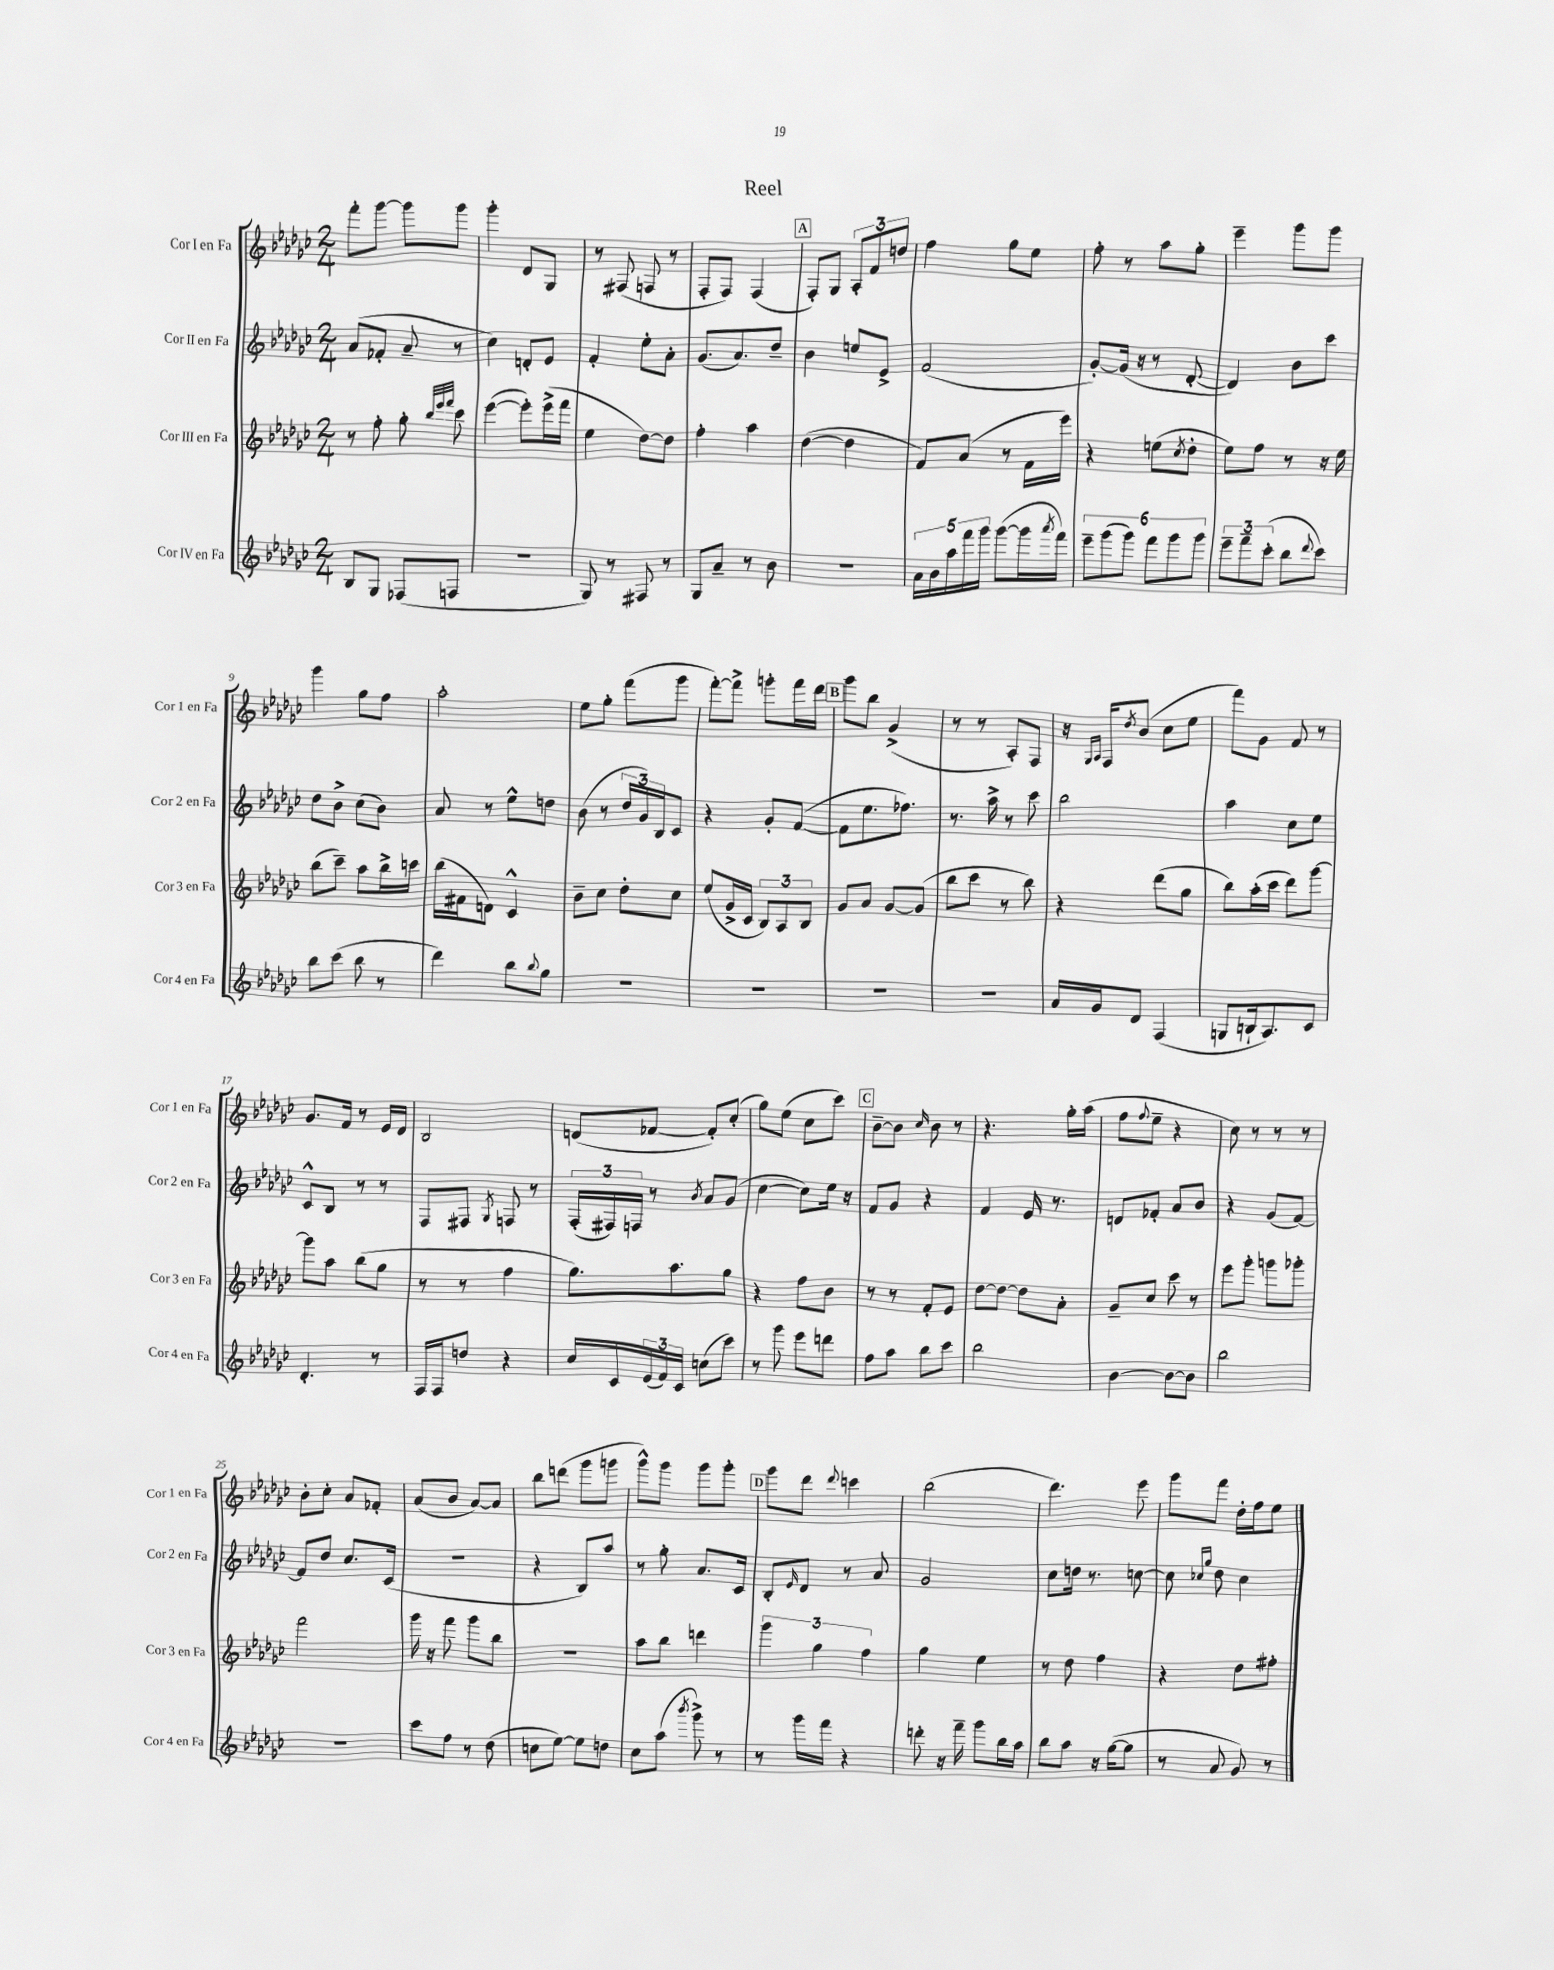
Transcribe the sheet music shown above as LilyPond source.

\header { title = "Reel" }
<<
\new StaffGroup <<
\new Staff = "s0" \with { instrumentName = "Cor I en Fa" shortInstrumentName = "Cor 1 en Fa" } {
    \clef treble \key ges \major \numericTimeSignature \time 2/4
    f'''8-. ges'''8~ ges'''8 ges'''8 |
    ges'''4-. des'8 ges8 |
    r8 fis8( f8 r8 |
    f8-. f8) f4( |
    \mark \markup { \box "A" } f8-.) ges8 \tuplet 3/2 { aes8-. f'8 d''8 } |
    f''4 ges''8 ees''8 |
    f''8-. r8 aes''8 ges''8-. |
    ees'''4-- ges'''8 ges'''8 |
    ges'''4 ges''8 f''8 |
    aes''2-. |
    ees''8 ges''8-. f'''8( ges'''8 |
    f'''8~-.) f'''8-> g'''8-. f'''16 des'''16 |
    \mark \markup { \box "B" } ges'''8 bes''8 ges'4->( |
    r8 r8 aes8-.) f8 |
    r16 \grace { ges16 aes16 } f16 \acciaccatura { des''8 } bes'8( ces''8 ees''8 |
    f'''8) ges'8 f'8 r8 |
    ges'8. f'16 r8 ees'16 des'16 |
    bes2 |
    d'8( fes'8~ fes'8-.) ces''8-.( |
    ges''8) ees''8( ces''8 ces'''8) |
    \mark \markup { \box "C" } bes'8~-- bes'8 \grace { ces''16 } bes'8 r8 |
    r4. ges''16-. aes''16( |
    f''8 \appoggiatura { f''8 } ees''8-- r4 |
    ces''8) r8 r8 r8 |
    bes'8-. ces''8-. aes'8 fes'8-. |
    aes'8( bes'8 aes'8~) aes'8 |
    bes''8 d'''8( ges'''8 g'''8 |
    ges'''8-^) ges'''8 ges'''8 ges'''8-. |
    \mark \markup { \box "D" } ges'''8 des'''8 \appoggiatura { des'''8 } c'''4 |
    bes''2( |
    des'''4.) ees'''8 |
    ges'''8 f'''8 des''16-. f''16 ees''8 \bar "|." |
}
\new Staff = "s1" \with { instrumentName = "Cor II en Fa" shortInstrumentName = "Cor 2 en Fa" } {
    \clef treble \key ges \major \numericTimeSignature \time 2/4
    aes'8( fes'8-. aes'8-- r8 |
    ces''4) d'8-. ees'8 |
    f'4-. ees''8-. aes'8-. |
    ges'8.( aes'8.) des''8-- |
    \mark \markup { \box "A" } bes'4 e''8 ees'8-> |
    f'2( |
    ges'8~-.) ges'16( r16 r8 des'8~-. |
    des'4) bes'8 ces'''8 |
    des''8 bes'8-> ces''8( bes'8) |
    aes'8 r8 ees''8-^ d''8 |
    bes'8( r8 \tuplet 3/2 { des''16 ges'16) bes16 } ces'8 |
    r4 ges'8-. f'8~( |
    \mark \markup { \box "B" } f'8 ees''8. fes''8.) |
    r8. aes''16-> r8 ces'''8 |
    bes''2 |
    aes''4 ces''8 ees''8 |
    ces'8-^ bes8 r8 r8 |
    f8 fis8 \acciaccatura { ges8 } f8 r8 |
    \tuplet 3/2 { f16-.( fis16) f16 } r8 \acciaccatura { bes'8 } aes'8 ges'8( |
    ces''4~ ces''8) ees''16 r16 |
    \mark \markup { \box "C" } f'8 ges'8 r4 |
    f'4 ees'16 r8. |
    d'8 fes'8-. aes'8 bes'8 |
    r4 ges'8( f'8~) |
    f'8 des''8 ces''8. ces'16( |
    R2 |
    r4 bes8) aes''8 |
    r8 ges''8-. aes'8. ces'16 |
    \mark \markup { \box "D" } bes8-. \grace { ees'16 } des'8 r8 aes'8 |
    ges'2 |
    ces''8 d''16 r8. c''8~ |
    c''8 \grace { ces''16 ges''16 } des''8 ces''4 \bar "|." |
}
\new Staff = "s2" \with { instrumentName = "Cor III en Fa" shortInstrumentName = "Cor 3 en Fa" } {
    \clef treble \key ges \major \numericTimeSignature \time 2/4
    r8 f''8-. ges''8-. \grace { bes''32 ees'''32 f'''32 } ces'''8 |
    ees'''4~( ees'''8-.) ees'''16->( f'''16 |
    ees''4 des''8~) des''8 |
    f''4-. aes''4 |
    \mark \markup { \box "A" } des''4~( des''4 |
    f'8) aes'8( r8 f'16 ees'''16) |
    r4 e''8( \acciaccatura { ces''8 } des''8-. |
    ees''8) f''8 r8 r16 ees''16 |
    bes''8( ces'''8--) aes''8 bes''16-> c'''16 |
    bes''16( fis'16 d'8) ces'4-^ |
    bes'8-- ces''8 des''8-. ces''8 |
    ees''8( ges'16-> ces'16 \tuplet 3/2 { bes8) aes8 bes8 } |
    \mark \markup { \box "B" } ges'8 aes'8 ges'8~ ges'8( |
    bes''8 ces'''8 r8 bes''8) |
    r4 des'''8( ges''8 |
    bes''8) aes''16-.( ces'''16 des'''8) ges'''8~ |
    ges'''8 aes''8 bes''8( ges''8 |
    r8 r8 f''4 |
    ges''8.) aes''8. ges''8 |
    r4 f''8 bes'8 |
    \mark \markup { \box "C" } r8 r8 f'8-. ees'8 |
    des''8~ des''8~ des''8 aes'8-. |
    ges'8-- ces''8 ces'''8 r8 |
    ees'''8 ges'''8-. g'''8 ges'''8-. |
    f'''2 |
    ges'''16 r16 f'''8 ges'''8 bes''8 |
    R2 |
    aes''8 bes''8 d'''4 |
    \mark \markup { \box "D" } \tuplet 3/2 { ges'''4 ges''4 f''4 } |
    ges''4 ees''4 |
    r8 des''8 f''4 |
    r4 des''8 fis''8-. \bar "|." |
}
\new Staff = "s3" \with { instrumentName = "Cor IV en Fa" shortInstrumentName = "Cor 4 en Fa" } {
    \clef treble \key ges \major \numericTimeSignature \time 2/4
    bes8 ges8 fes8( f8 |
    R2 |
    ges8) r8 fis8 r8 |
    ges8 aes'8-- r8 bes'8 |
    \mark \markup { \box "A" } r2 |
    \tuplet 5/4 { aes'16 bes'16 aes''16 f'''16 ges'''16 } ges'''8~( ges'''16 \acciaccatura { aes'''8 } f'''16) |
    \tuplet 6/4 { ees'''8-- ges'''8( ges'''8) f'''8 ges'''8 ges'''8 } |
    \tuplet 3/2 { ees'''8-- f'''8-- ces'''8-.( } bes''8 \appoggiatura { des'''8 } ces'''8) |
    bes''8 ces'''8( bes''8 r8 |
    des'''4) bes''8 \appoggiatura { bes''8 } ges''8 |
    R2 |
    R2 |
    \mark \markup { \box "B" } R2 |
    R2 |
    aes'16 ges'16 des'8 f4( |
    g8 b16-! aes8.) ces'8 |
    des'4.-. r8 |
    f16 f16 d''8 r4 |
    ces''16 ces'16 \tuplet 3/2 { ees'16( f'16) ces'16 } c''8( ces'''8) |
    r8 ges'''8 ees'''8 d'''8 |
    \mark \markup { \box "C" } f''8 aes''8 bes''8 ces'''8 |
    bes''2 |
    bes'4~ bes'8~ bes'8 |
    bes''2 |
    r2 |
    ces'''8 f''8 r8 des''8( |
    c''8 ees''8~) ees''8 d''8 |
    ces''8 aes''8( \acciaccatura { bes'''8 } ges'''8->) r8 |
    \mark \markup { \box "D" } r8 ges'''16 f'''16 r4 |
    d'''8-. r16 f'''16-- ges'''8 bes''16 aes''16 |
    bes''8 aes''8 r16 ges''16~( ges''8 |
    r8 aes'8 ges'8) r8 \bar "|." |
}
>>
>>
